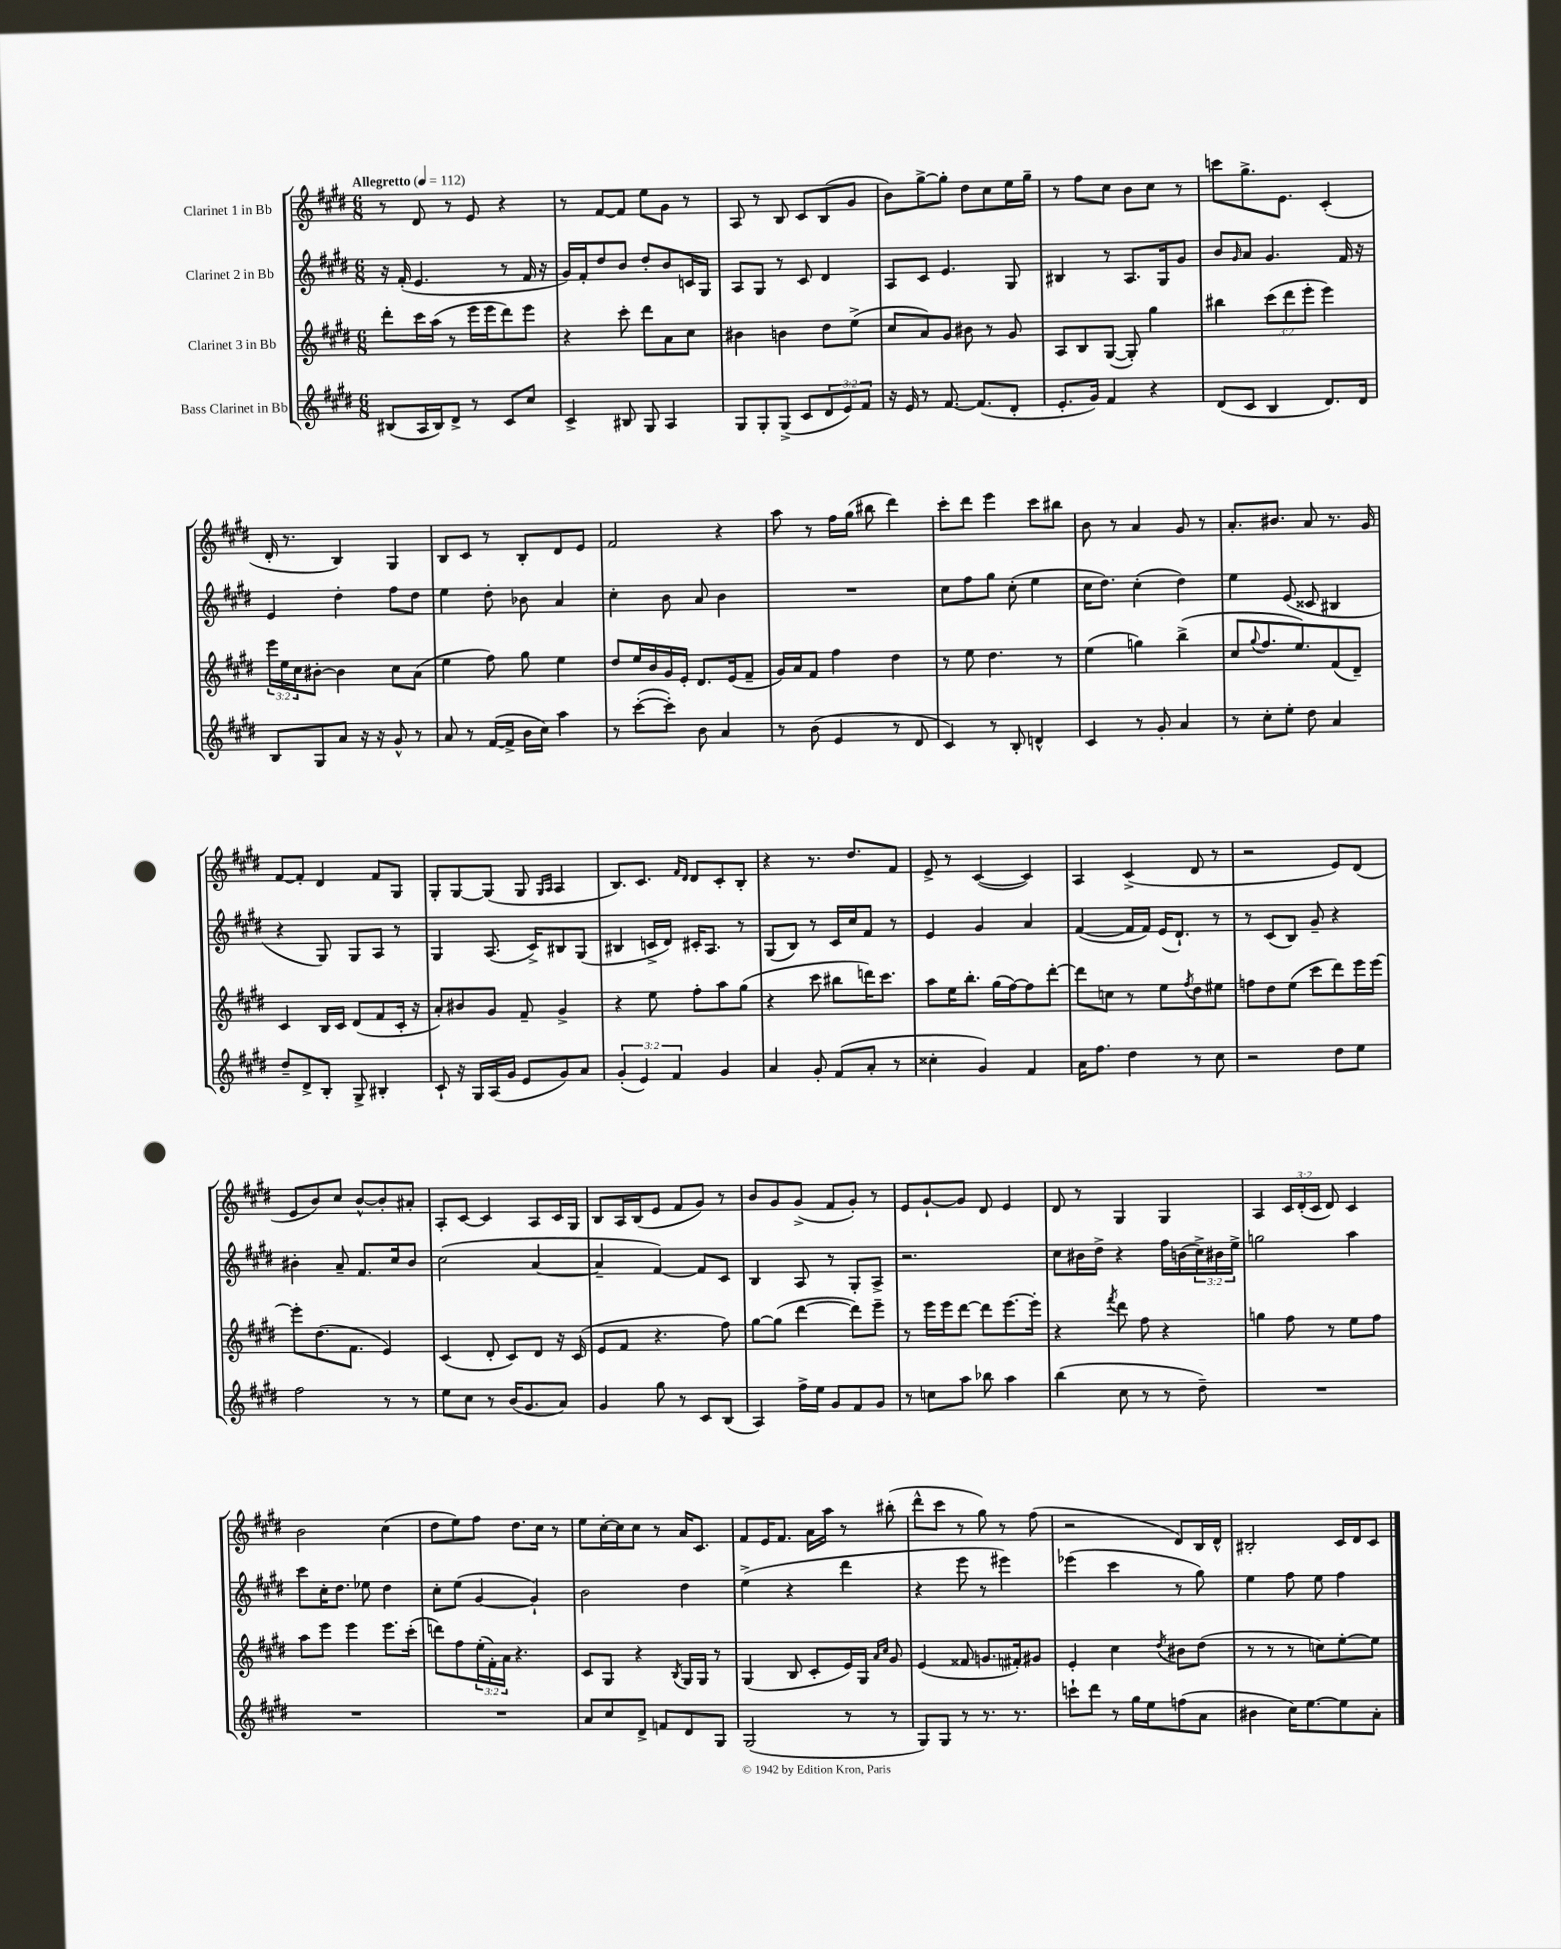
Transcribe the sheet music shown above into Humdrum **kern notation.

**kern	**kern	**kern	**kern
*part4	*part3	*part2	*part1
*staff4	*staff3	*staff2	*staff1
*I"Bass Clarinet in Bb	*I"Clarinet 3 in Bb	*I"Clarinet 2 in Bb	*I"Clarinet 1 in Bb
*clefG2	*clefG2	*clefG2	*clefG2
*k[f#c#g#d#]	*k[f#c#g#d#]	*k[f#c#g#d#]	*k[f#c#g#d#]
*M6/8	*M6/8	*M6/8	*M6/8
*MM112	*MM112	*MM112	*MM112
=1	=1	=1	=1
!	!	!	!LO:TX:a:B:t=Allegretto
(8B#X/L	8ddd#'\L	16r	8r
.	.	(16f#'/	.
16A/L	16ccc#\L	4.e/	8d#/
16B#/J)	(16aa\JJ	.	.
8d#^/J	8r	.	8r
8r	16eee\LL	.	8e/
.	16eee\J	.	.
8c#/L	8ddd#\)	8r	4r
8cc#/J	8eee\J	16f#/	.
.	.	16r	.
=2	=2	=2	=2
4c#^/	4r	16g#/LL)	8r
.	.	16f#'/J	.
.	.	8dd#/	[8f#/L
8B#X/	8ccc#'\	8b/J	8f#/J]
8G#/	8ddd#\L	8dd#'/L	8ee\L
4A/	8a\	8b/	8g#\J
.	8cc#\J	16cn/L	8r
.	.	16G#/JJ	.
=3	=3	=3	=3
8G#/L	4b#X\	8A/L	8A/
8G#'/	.	8G#/J	8r
(8G#^/J	4bn\	8r	8B/
8c#/L	.	8c#/	8c#/L
12d#/	8dd#\L	4d#/	(8B/
12e/)	.	.	.
.	(8ee^\J	.	8g#/J
12f#/J	.	.	.
=4	=4	=4	=4
16r	8cc#/L	8A/L	8b\L)
16e/	.	.	.
8r	8a/)	8c#/J	[8gg#^\
[8.f#/	8g#/J	4.e/	8gg#'\J]
.	8b#X\	.	8dd#\L
(8.f#/L]	.	.	.
.	8r	.	8cc#\
8d#'/J	8g#/	8G#/	16ee\L
.	.	.	16gg#~\JJ
=5	=5	=5	=5
8.e'/L	8A/L	4B#X/	8r
.	8B/	.	8ff#\L
16g#/Jk)	.	.	.
4f#/	([8G#/J	8r	8cc#\J
.	8G#'/])	8.A/L	8b\L
4r	4gg#\	.	8cc#\J
.	.	16G#/k	.
.	.	8g#/J	8r
=6	=6	=6	=6
(8d#/L	4bb#X\	8b/L	8cccn\L
.	.	16qqg#/	.
8c#/J	.	8a/J	8.gg#^\
4B/	(12ccc#\L	4.g#/	.
.	.	.	8.e\J
.	12ddd#\	.	.
.	12eee'\J	.	.
8.d#/L)	4eee\)	.	(4c#'/
.	.	16f#/	.
16d#/Jk	.	16r	.
!!LO:LB:g=z
=7	=7	=7	=7
8B/L	24eee\LL	4e/	16d#'/
.	24ee\	.	.
.	.	.	8.r
.	24cc#\J	.	.
8G#/	[8b#X'\J	.	.
8a/J	4b#\]	4dd#'\	4B/)
16r	.	.	.
16r	.	.	.
8g#^^/	8cc#\L	8ff#\L	4G#/
8r	(8a\J	8dd#\J	.
=8	=8	=8	=8
8a/	4ee\	4ee\	8B/L
8r	.	.	8c#/J
([16f#/LL	8ff#\)	8dd#'\	8r
16f#^/JJ]	.	.	.
16b\LL	8gg#\	8b-X\	8B'/L
16cc#\JJ)	.	.	.
4aa\	4ee\	4a/	8d#/
.	.	.	8e/J
=9	=9	=9	=9
8r	8dd#/L	4cc#'\	2f#/
([8ccc#'\L	16ee/L	.	.
.	16b/	.	.
8ccc#'\J])	16g#/	8b\	.
.	16e'/JJ	.	.
8b\	8.d#/L	8a/	.
4a/	.	4b\	4r
.	(16e/k	.	.
.	8f#~/J	.	.
=10	=10	=10	=10
8r	16g#/LL)	2.r	8aa\
.	16a/J	.	.
(8b\	8f#/J	.	8r
4e/	4ff#\	.	16ff#\LL
.	.	.	(16gg#\JJ
.	.	.	8bb#X\
8r	4dd#\	.	4ddd#\)
8d#/	.	.	.
=11	=11	=11	=11
4c#/)	8r	8cc#\L	8ccc#'\L
.	8ee\	8ff#\	8ddd#\J
8r	4.dd#\	8gg#\J	4eee\
8B'/	.	(8cc#'\	.
4dn^^/	.	4ee\	8ccc#\L
.	8r	.	8bb#X\J
=12	=12	=12	=12
4c#/	(4ee\	16cc#\KL	8b\
.	.	8.dd#\J)	.
.	.	.	8r
8r	4ggn\)	(4cc#'\	4a/
8g#'/	.	.	.
4a/	(4bb^\	4dd#\)	8g#/
.	.	.	8r
=13	=13	=13	=13
8r	8cc#/L	4ee\	8.a'/L
.	8qqgg#/	.	.
8cc#'\L	8.ff#/	.	.
.	.	.	8.b#X/J
8ee'\J	.	(8e/	.
.	8.ee/)	.	.
8dd#\	.	8c##X/	8a/
4a/	(8f#/	4B#X/	8.r
.	8d#~/J)	.	.
.	.	.	16g#/
!!LO:LB:g=z
=14	=14	=14	=14
8dd#~/L	4c#/	4r	[8f#/L
8d#^/	.	.	8f#'/J]
8B'/J	16B/LL	8G#/)	4d#/
.	16c#/JJ	.	.
8G#^/	(8d#/L	8G#/L	.
4B#X'/	8f#/	8A/J	8f#/L
.	16c#'/Jk	8r	8G#/J
.	16r	.	.
=15	=15	=15	=15
8c#`/	8a'/L)	4G#/	8G#'/L
16r	8b#X/	.	[8G#/
16G#/LL	.	.	.
(16A/	8g#/J	(8.A/	(8G#/J]
16g#/JJ	.	.	.
8e/L	8f#~/	.	8G#/
.	.	16c#^/KL)	.
.	.	.	16qqG#/LL
.	.	.	16qqA/JJ
8g#/)	4g#^/	8B#X/	4A/
8a/J	.	(8G#/J	.
=16	=16	=16	=16
(6g#'/	4r	4B#X/	8.B/L)
6e/)	.	.	.
.	.	.	8.c#/J
.	8ee\	16cn^/LL	.
.	.	16d#/JJ)	.
6f#/	.	.	.
.	.	.	16qqf#/LL
.	.	.	16qqd#/JJ
.	8ff#'\L	16c#X'/KL	8d#/L
.	.	8.A/J	.
4g#/	8aa\	.	8c#'/
.	(8gg#\J	8r	8B'/J
=17	=17	=17	=17
4a/	4r	(8G#/L	4r
.	.	8B/J)	.
8g#'/	8ccc#\	8r	8.r
(8f#/L	8bb#X\L	16c#/LL	.
.	.	16cc#/J	8.dd#/L
8a'/J	16dddn\K)	8f#/J	.
.	8.ccc#\J	.	.
8r	.	8r	8f#/J
=18	=18	=18	=18
4cc##X'\	8aa\L	4e/	8e^/
.	16ee\K	.	8r
.	8.bb'\J	.	.
4g#/)	.	4g#/	([4c#/
.	(16gg#\LL	.	.
.	[16ff#\J)	.	.
4f#/	8ff#\]	4a/	4c#/])
.	[8ddd#'\J	.	.
=19	=19	=19	=19
16a\KL	8ddd#\L]	([4f#/	4A/
8.ff#\J	.	.	.
.	8ccn\J	.	.
4dd#\	8r	16f#/LL]	(4c#^/
.	.	16f#/JJ)	.
.	8ee\L	(16e/KL	.
.	.	8.d#`/J)	.
.	8qff#/	.	.
8r	8dd#\	.	8d#/
8cc#\	8ee#X\J	8r	8r
=20	=20	=20	=20
2r	8ffn\L	8r	2r
.	8dd#\	(8c#/L	.
.	(8ee\J	8B/J)	.
.	8ccc#\L	8g#~/	.
8dd#\L	8ddd#\)	4r	8e/L)
8ee\J	16eee\L	.	(8d#/J
.	[16eee\JJ	.	.
!!LO:LB:g=z
=21	=21	=21	=21
2ff#\	8eee'\L]	4b#X'\	8e/L
.	(8.dd#\	.	8b/)
.	.	8a~/	8cc#/J
.	8.f#\J	.	.
.	.	8.f#/L	[8b^^/L
8r	4e/)	.	8b'/]
.	.	16cc#/k	.
8r	.	8b#/J	8a#X'/J
=22	=22	=22	=22
8ee\L	(4c#/	(2cc#\	8A'/L
8cc#\J	.	.	[8c#/J
8r	8d#'/	.	4c#/]
(16b/KL	8c#/L)	.	.
8.g#/	.	.	.
.	8d#/J	[4a/	8A/L
8a/J)	16r	.	16c#/L
.	(16c#/	.	16G#/JJ
=23	=23	=23	=23
4g#/	8e/L	4a~/]	8B/L
.	8f#/J	.	16A/L
.	.	.	(16B/J
8gg#\	4.r	[4f#/)	8e/J
8r	.	.	8f#/L
8c#/L	.	8f#/L]	8g#/J)
(8B/J	8ff#\)	8c#/J	8r
=24	=24	=24	=24
4A/)	[8gg#\L	4B/	8b/L
.	(8gg#\J]	.	8g#/
16ff#^\LL	[4ddd#\	8A/	(8g#^/J
16ee\JJ	.	.	.
8g#/L	.	8r	8f#/L
8f#/	8ddd#\L])	8G#'/L	8g#'/J)
8g#/J	8eee~\J	8A^/J	8r
=25	=25	=25	=25
8r	8r	2.r	8e/L
8ccn\L	16eee\LL	.	[8g#`/
.	16eee\J	.	.
8aa\J	[8ddd#\J	.	8g#/J]
8bb-X\	8ddd#\L]	.	8d#/
4aa\	[8.eee\	.	4e/
.	16eee'\Jk]	.	.
=26	=26	=26	=26
(4bb\	4r	8cc#\L	8d#/
.	.	16b#X\L	8r
.	.	16dd#^\JJ	.
.	8qfff#/	.	.
8cc#\	8ddd#\	4r	4G#/
8r	8ff#\	.	.
8r	4r	16ff#\LL	4G#/
.	.	(16bn\	.
8dd#~\)	.	24cc#^\)	.
.	.	24b#X\	.
.	.	24ee^\JJ	.
=27	=27	=27	=27
2.r	4ggn\	2ggn\	4A/
.	8ff#\	.	24c#/LL
.	.	.	(24d#'/
.	.	.	24c#/JJ
.	8r	.	8d#/)
.	8ee\L	4aa\	4c#/
.	8ff#\J	.	.
!!LO:LB:g=z
=28	=28	=28	=28
2.r	8aa\L	8ccc#\L	2b\
.	8eee\J	16cc#'\K	.
.	.	8.dd#\J	.
.	4eee\	.	.
.	.	8ee-X\	.
.	8.eee\L	4dd#\	(4cc#\
.	(16ccc#'\Jk	.	.
=29	=29	=29	=29
2.r	8dddn\L)	8cc#'\L	8dd#\L
.	8ff#\	(8ee\J	8ee\)
.	(24ee'\L	[4g#/	8ff#\J
.	24f#'\)	.	.
.	24a\JJ	.	.
.	4.r	.	8.dd#\L
.	.	4g#`/])	.
.	.	.	16cc#\Jk
.	.	.	8r
=30	=30	=30	=30
8a/L	8c#/L	2b\	8ee\L
8cc#/	8G#/J	.	[16cc#'\L
.	.	.	16cc#\J]
8d#^/J	4r	.	8cc#\J
8fn/L	.	.	8r
.	8qB/	.	.
8d#/	16G#/LL	4dd#\	16a/KL
.	16G#/JJ	.	8.c#/J
8G#/J	8r	.	.
=31	=31	=31	=31
(2G#/	(4G#/	(4ee^\	8f#/L
.	.	.	16e/K
.	.	.	8.f#/J
.	8B/	4r	.
.	8c#'/L	.	16a\LL
.	.	.	16aa\JJ
8r	16e/L)	4ddd#\	8r
.	16G#/JJ	.	.
.	16qqa/LL	.	.
.	16qqcc#/JJ	.	.
8r	8g#/	.	(8bb#X'\
=32	=32	=32	=32
8G#/L)	(4e/	4r	8ddd#^^\L
8G#/J	.	.	8ccc#\J
8r	8f##X/	8eee\	8r
8.r	8.gn/L	8r	8gg#\)
.	.	4eee#X\)	8r
8.r	16f#X'/k)	.	.
.	8g#X/J	.	(8ff#\
=33	=33	=33	=33
8cccn`\L	4e'/	(4eee-X\	2r
8ddd#\J	.	.	.
8r	4cc#\	4ccc#\	.
16gg#\LL	.	.	.
16ee\J	.	.	.
.	8qdd#/	.	.
(8ffn\	8b#X\L	8r	8d#/L)
8a\J	(8dd#\J	8gg#\)	16B/L
.	.	.	16d#^^/JJ
=34	=34	=34	=34
4b#X\	8r	4ee\	2B#X'/
.	8r	.	.
16cc#\KL)	8r	8ff#\	.
[8.ee\	.	.	.
.	8ccn\L)	8ee\	.
8ee\]	[8ee'\	4ff#\	16c#/LL
.	.	.	16d#/J
8a'\J	8ee\J]	.	8c#/J
==	==	==	==
*-	*-	*-	*-
